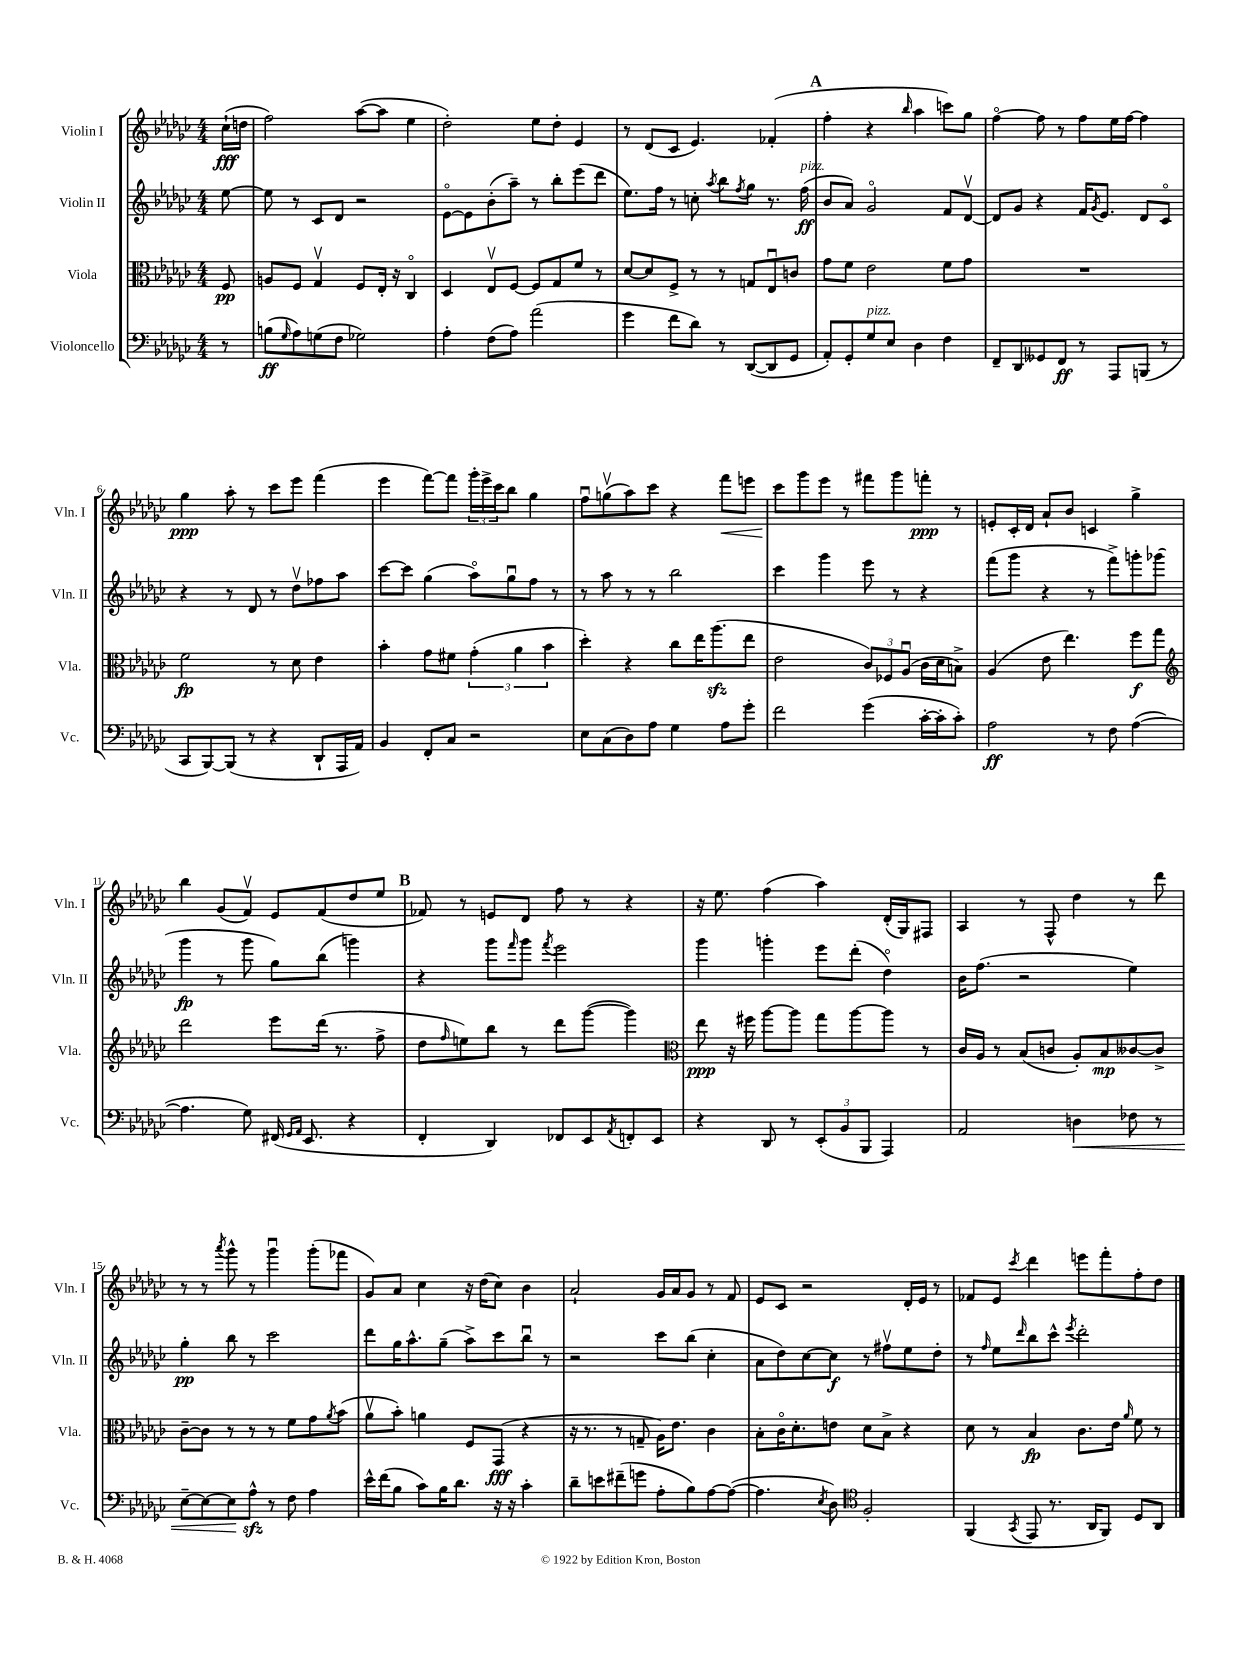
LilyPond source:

<<
\new StaffGroup <<
\new Staff = "s0" \with { instrumentName = "Violin I" shortInstrumentName = "Vln. I" } {
    \clef treble \key ges \major \numericTimeSignature \time 4/4 \partial 8
    ces''16-!\fff( d''16 |
    f''2) aes''8~( aes''8 ees''4 |
    des''2-.) ees''8 des''8-. ees'4 |
    r8 des'8( ces'8 ees'4.) fes'4-.( |
    \mark \markup { \bold "A" } f''4-. r4 \grace { bes''16 } aes''4 c'''8) ges''8 |
    f''4~\flageolet f''8 r8 f''8 ees''16 f''16~ f''4 |
    ges''4\ppp aes''8-. r8 ces'''8 ees'''8 f'''4( |
    ees'''4 f'''8~) f'''8 \tuplet 3/2 { ges'''16-. ees'''16-> ces'''16 } bes''8 ges''4 |
    f''8\downbow g''8\upbow( aes''8) ces'''8 r4 f'''8\< e'''8 |
    ces'''8\! ges'''8 ees'''8 r8 fis'''8 ges'''8 f'''8-.\ppp r8 |
    e'8-. ces'16-. des'16 aes'8-! bes'8 c'4 ges''4-> |
    bes''4 ges'8( f'8\upbow) ees'8 f'8( des''8 ees''8 |
    \mark \markup { \bold "B" } fes'8) r8 e'8 des'8 f''8 r8 r4 |
    r16 ees''8. f''4( aes''4) des'16-.( ges16) fis8 |
    aes4 r8 f8-^ des''4 r8 des'''8 |
    r8 r8 \acciaccatura { aes'''8 } ges'''8-^ r8 ges'''4\downbow ges'''8-.( fes'''8 |
    ges'8) aes'8 ces''4 r16 des''16( ces''8) bes'4 |
    aes'2-! ges'16 aes'16 ges'8 r8 f'8 |
    ees'8 ces'8 r2 des'16-. ees'16 r8 |
    fes'8 ees'8 \acciaccatura { ces'''8 } des'''4 e'''8 f'''8-. f''8-. des''8 \bar "|." |
}
\new Staff = "s1" \with { instrumentName = "Violin II" shortInstrumentName = "Vln. II" } {
    \clef treble \key ges \major \numericTimeSignature \time 4/4 \partial 8
    ees''8~ |
    ees''8 r8 ces'8 des'8 r2 |
    ees'8~\flageolet ees'8 bes'8-.( aes''8--) r8 bes''8-. ees'''8( des'''8 |
    ees''8.) f''16 r8 c''8-. \acciaccatura { aes''8 } bes''8 \acciaccatura { f''8 } ges''8 r8. f''16\ff^\markup { \italic "pizz." }( |
    \mark \markup { \bold "A" } bes'8 aes'8) ges'2\flageolet f'8 des'8~\upbow |
    des'8 ges'8 r4 f'16 \acciaccatura { ges'8 } ees'8. des'8 ces'8\flageolet |
    r4 r8 des'8 r8 des''8\upbow fes''8 aes''8 |
    ces'''8~ ces'''8 ges''4( aes''8\flageolet) ges''8\downbow f''8 r8 |
    r8 aes''8 r8 r8 bes''2 |
    ces'''4 ges'''4 ees'''8 r8 r4 |
    f'''8( ges'''8 r4 r8 f'''8->) g'''8-. ges'''8( |
    ges'''4\fp r8 ges'''8 ges''8) bes''8( g'''4) |
    \mark \markup { \bold "B" } r4 ges'''8 \grace { f'''16 } ges'''8 \acciaccatura { f'''8 } ees'''2 |
    ges'''4 g'''4-. ees'''8 des'''8-.( des''4\flageolet) |
    bes'16 f''8.( r2 ees''4) |
    ges''4-.\pp bes''8 r8 ces'''2 |
    des'''8 ges''16 aes''8.-^ ges''8--( aes''8->) ces'''8 bes''8\downbow r8 |
    r2 ces'''8 bes''8( ces''4-. |
    aes'8 des''8) ces''8~ ces''8\f r8 fis''8\upbow ees''8 des''8-. |
    r8 \grace { f''16 } ees''8 \grace { des'''16 } bes''8 ces'''8-^ \acciaccatura { ees'''8 } des'''2-. \bar "|." |
}
\new Staff = "s2" \with { instrumentName = "Viola" shortInstrumentName = "Vla." } {
    \clef alto \key ges \major \numericTimeSignature \time 4/4 \partial 8
    f8\pp |
    a8 f8 ges4\upbow f8 ees16-. r16 ces4\flageolet |
    des4 ees8\upbow f8~ f8 ges8 f'8 r8 |
    des'8~ des'8 f8-> r8 r8 g8 ees8\downbow c'8 |
    \mark \markup { \bold "A" } ges'8 f'8 ees'2 f'8 ges'8 |
    R1 |
    f'2\fp r8 des'8 ees'4 |
    bes'4-. ges'8 fis'8 \tuplet 3/2 { ges'4-.( aes'4 bes'4 } |
    des''4-.) r4 ces''8 ees''16 aes''8.\sfz( ees''8 |
    ees'2 \tuplet 3/2 { ces'8) fes8 aes8\downbow( } ces'16 des'16 b8->) |
    aes4( ees'8 ees''4.) f''8\f ges''8 |
    \clef treble des'''2 ees'''8 des'''16( r8. f''8-> |
    \mark \markup { \bold "B" } des''8 \grace { f''16 } e''8) bes''8 r8 des'''8 ges'''8~( ges'''4) |
    \clef alto ees''8\ppp r16 fis''16 aes''8~ aes''8 ges''8 aes''8~ aes''8 r8 |
    ces'16 aes16 r8 bes8( c'8 aes8-.) bes8\mp ceses'8~ ceses'8-> |
    ces'8~-- ces'8 r8 r8 r8 f'8 ges'8 \acciaccatura { aes'8 } bes'8( |
    aes'8\upbow bes'8-.) a'4 f8 ges,8\fff( r4 |
    r16 r8. r8 g8-- aes16) ees'8. ces'4 |
    bes8-. ces'16\flageolet des'8.-. e'8 des'8 bes8-> r4 |
    des'8 r8 bes4\fp ces'8. ees'16 \grace { aes'16 } f'8 r8 \bar "|." |
}
\new Staff = "s3" \with { instrumentName = "Violoncello" shortInstrumentName = "Vc." } {
    \clef bass \key ges \major \numericTimeSignature \time 4/4 \partial 8
    r8 |
    b8\ff( \grace { ges16 } aes8) g8( f8 ges2) |
    aes4-. f8( aes8) aes'2( |
    ges'4 f'8 des'8) r8 des,8~( des,8 ges,8 |
    \mark \markup { \bold "A" } aes,8-.) ges,8-. ges8^\markup { \italic "pizz." } ees8 des4 f4 |
    f,8-- des,8 geses,8 f,8\ff r8 aes,,8 b,,8( r8 |
    ces,8 bes,,8~) bes,,8( r8 r4 des,8-! aes,,16 aes,16) |
    bes,4 f,8-. ces8 r2 |
    ees8 ces8( des8) aes8 ges4 aes8 ges'8-. |
    f'2 ges'4( ces'16~-. ces'16-. ces'8-.) |
    aes2\ff r8 f8 aes4~( |
    aes4. ges8) fis,16( \grace { ges,16 aes,16 } ees,8. r4 |
    \mark \markup { \bold "B" } f,4-. des,4) fes,8 ees,8 \acciaccatura { aes,8 } f,8-. ees,8 |
    r4 des,8 r8 \tuplet 3/2 { ees,8-.( bes,8 bes,,8 } aes,,4) |
    aes,2 d4\< fes8 r8 |
    ees8~-- ees8~ ees8\! aes8-^\sfz r8 f8 aes4 |
    ees'16-^ f'16( bes8 ces'8) bes16 des'8. r16 r16 ces'4-. |
    des'8-- e'8 fis'8--( g'8 aes8-. bes8) aes8~ aes8~( |
    aes4. \acciaccatura { ees8 } des8) \clef tenor f2-. |
    f,4( \acciaccatura { ges,8 } ees,8 r8. aes,16 f,8) des8 aes,8 \bar "|." |
}
>>
>>
